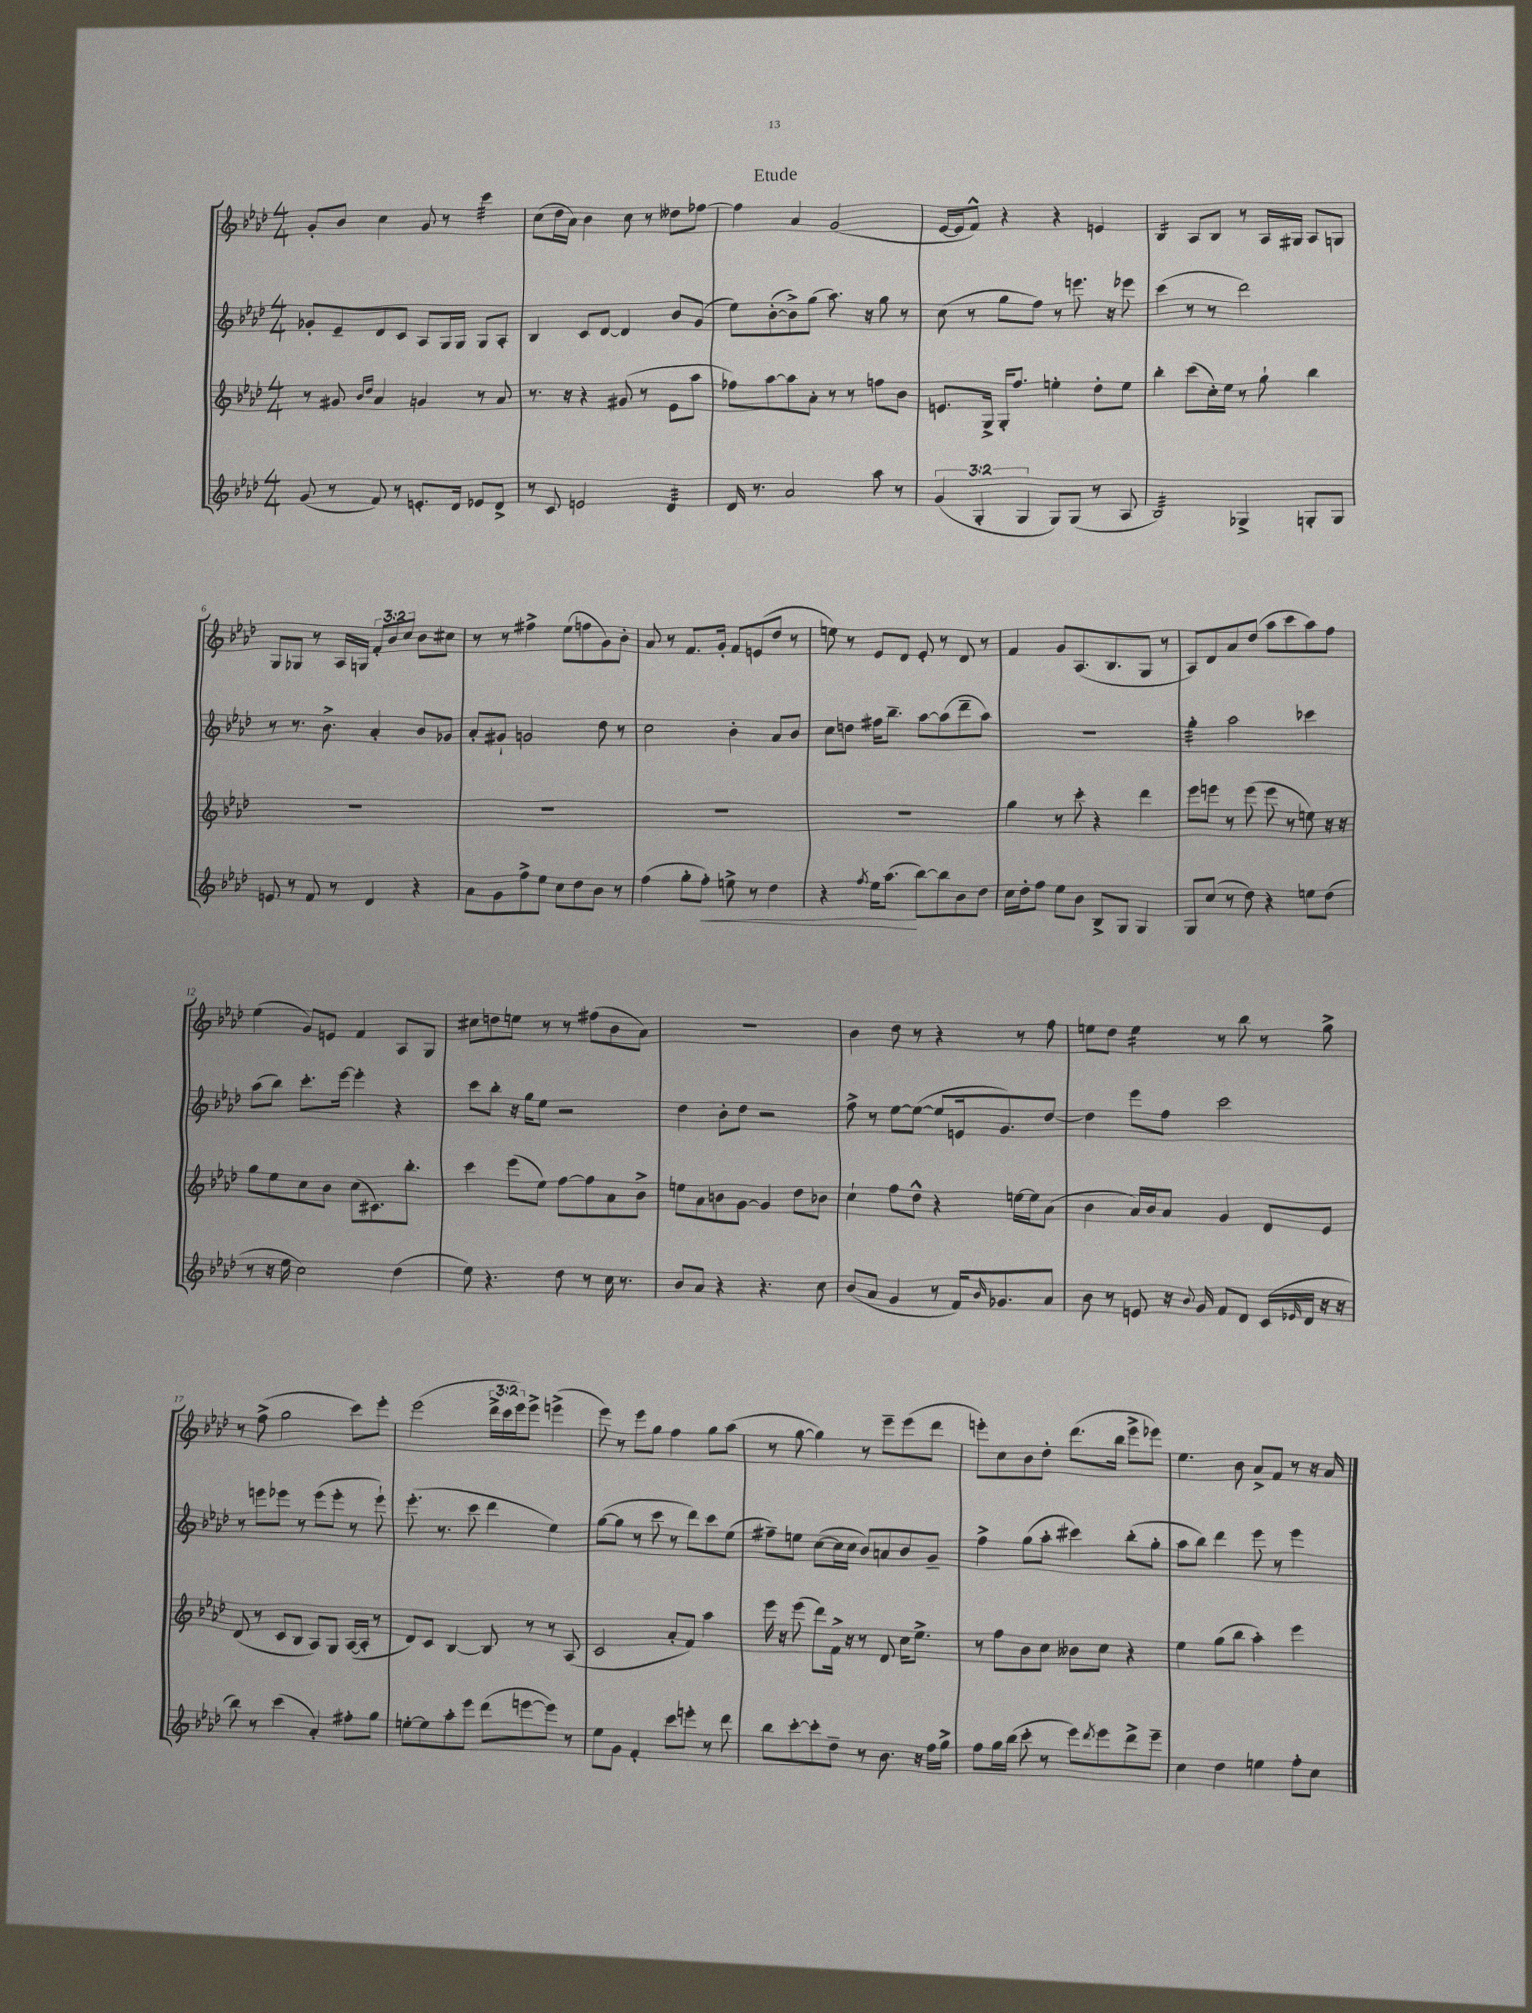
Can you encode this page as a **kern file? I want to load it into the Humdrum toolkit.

**kern	**kern	**kern	**kern
*staff4	*staff3	*staff2	*staff1
*clefG2	*clefG2	*clefG2	*clefG2
*k[b-e-a-d-]	*k[b-e-a-d-]	*k[b-e-a-d-]	*k[b-e-a-d-]
*M4/4	*M4/4	*M4/4	*M4/4
(8g	8r	8g-'	8g'
8r	8g#	8e-~	8b-
.	16qqb-	.	.
.	16qqdd-	.	.
8f)	4a-	8d-	4cc
8r	.	8c	.
8.e'	4g	8A-	8g
.	.	16G	8r
16d-	.	16G	.
8e-	8r	8G	4ccc
8d-^	8a-	8A-'	.
=	=	=	=
8r	8.r	4B-	(8cc
8c	.	.	16dd-
.	16r	.	16a-)
2e	4r	8c	4b-
.	.	[8d-	.
.	(8g#	4d-]	8cc
.	8r	.	8r
4d-	8e-	8b-	8dd--
.	8aa-	(8g	[8ff-
=	=	=	=
16d-	8ff-)	8ee-)	4ff-]
8.r	.	.	.
.	[8aa-	([8b-'	.
2a-	8aa-]	8b-^])	4a-
.	8a-'	(8gg	.
.	8r	8.aa-)	(2g
.	8r	.	.
.	.	16r	.
8aa-	8ff	8gg	.
8r	8b-	8r	.
=	=	=	=
(6g	8.e	(8cc	[16e-
.	.	.	16e-]
.	.	8r	8f^^)
6G'	.	.	.
.	16G^	.	.
.	16G'	8gg	4r
.	8.ff	.	.
6G	.	.	.
.	.	8ff)	.
8G)	4ee'	8r	4r
(8G	.	8.eee	.
8r	8dd-'	.	4e
.	.	16r	.
8A-	8ee	8eee-	.
=	=	=	=
2B-)	4bb-'	(4ccc	4B-
.	(8ccc	8r	8A-
.	16cc')	8r	8B-
.	16ee-	.	.
4G-^	8r	2ddd-)	8r
.	8gg`	.	16A-
.	.	.	16G#
8G'	4bb-	.	8A-
8G	.	.	8G
=	=	=	=
8e	1r	8r	8G
8r	.	8.r	8G-
8f	.	.	8r
.	.	8.b-^	.
8r	.	.	16A-
.	.	.	16G
4d-	.	4a-'	12f'
.	.	.	12b-
.	.	.	12cc
4r	.	8b-	8b-
.	.	8g-	8cc#
=	=	=	=
8a-	1r	8a-'	8r
8g	.	8g#`	8r
8ff^	.	2g	4ff#^
8ee-	.	.	.
8cc	.	.	(8ee-
8dd-	.	.	8ff
8b-	.	8dd-	8g)
8r	.	8r	8b-'
=	=	=	=
(4ff	1r	2cc	8a-
.	.	.	8r
8gg'	.	.	8.f
8ff')	.	.	.
.	.	.	16g'
8ee^	.	4b-'	8f
8r	.	.	(8e
4dd-	.	8a-	8dd-
.	.	8b-	8r
=	=	=	=
4r	1r	8cc	8ee)
.	.	8dd	8r
8qff	.	.	.
16ee-	.	16ff#	8e-
(8.aa-	.	8.bb-~	.
.	.	.	8d-
[8bb-)	.	[8aa-	8e-'
8bb-]	.	(8aa-]	8r
8b-	.	8ddd-~	8d-
8dd-	.	8aa-)	8r
=	=	=	=
16cc	4gg	1r	4f
16dd-'	.	.	.
8ff	.	.	.
8ee-	8r	.	8g
8b-	8ccc'	.	(8.A-
8B-^	4r	.	.
.	.	.	8.B-
8G	.	.	.
4G	4ddd-	.	8G
.	.	.	8r
=	=	=	=
8G	8eee-	4gg'	8A-)
(8cc	8eee	.	8d-
8r	8r	2aa-	8a-
8dd-)	(8eee	.	(8dd-
4r	8eee	.	8aa-
.	8r	.	8ccc
8ee	8ee)	4ccc-	8aa-)
(8dd-	16r	.	8ff
.	16r	.	.
=	=	=	=
8r	8gg	(8aa-	(4ee-
16r	8ee-	8bb-)	.
16ee-	.	.	.
2cc)	8cc	8.ccc'	8g)
.	8b-	.	8e
.	.	[16eee-	.
.	(8cc	4eee-']	4f
.	8.c#)	.	.
(4dd-	.	4r	8A-
.	8.bb-'	.	.
.	.	.	8G
=	=	=	=
8ee-)	4ccc	8ccc	8cc#
4.r	.	8bb-'	8dd
.	(8eee-	16r	8ee
.	.	16gg	.
.	8ee-)	8ee-	8r
8dd-	[8ff	2r	8r
8r	8ff]	.	(8ff#
16cc	8a-	.	8b-
8.r	.	.	.
.	8b-^	.	8a-)
=	=	=	=
8b-	8ee	4dd-	1r
8a-	8a-	.	.
4r	8b	8b-'	.
.	[8g	8dd-	.
4.r	4g]	2r	.
.	8dd-	.	.
8cc	8b-	.	.
=	=	=	=
(8b-	4cc`	8ff^	4b-
8a-	.	8r	.
4g	8ff	[8ee-	8dd-
.	8dd-^^	(8ee-_	8r
8r	4r	8ee-]	4r
16f)	.	16e	.
16qqb-	.	.	.
8.g-	.	8.g)	.
.	[16ee	.	8r
.	16ee]	.	.
8a-	(8a-	[8dd-	8ff
=	=	=	=
8b-	4b-	4dd-]	8ee
8r	.	.	8dd-
8e	16a-)	8eee-	4ee
.	16b-	.	.
16r	8a-	8ff	.
8qqb-	.	.	.
16g	.	.	.
8f	4g	2ccc	8r
8d-	.	.	8bb-
(16c	8d-	.	8r
16qqe-	.	.	.
16d-	.	.	.
16r	8e-	.	8gg^
16r	.	.	.
=	=	=	=
8bb-)	(8d-	8r	8r
8r	8r	8eee	(8ff^
(4ccc	8c	8eee-	2gg
.	8B-	8r	.
4a-')	8A-)	(8eee-	.
.	8G	8eee-'	.
8ff#'	([16A-	8r	8ccc)
.	16A-']	.	.
8gg	8r	8eee-`)	8eee-'
=	=	=	=
[8ee'	8d-)	(8.eee-'	(2eee-
8ee]	8c	.	.
.	.	8.r	.
8aa-'	[4B-	.	.
8eee-	.	8ccc	.
(8ddd-	8B-]	4ddd-	24ddd-^
.	.	.	24ccc
.	.	.	24eee-)
[8eee	8r	.	8eee-^
8eee])	8r	4ee-)	(4eee^
8r	(8A-	.	.
=	=	=	=
8ee-	2c	([8gg	8eee-)
8g	.	8gg]	8r
4f'	.	8r	8eee-
.	.	8ccc	8gg
8ccc	8a-'	8r	4ff
8eee'	8f)	8ddd-)	.
8r	4aa-	8ccc	8gg
8ddd-	.	(8ee-	(8aa-
=	=	=	=
8bb-	16eee-	8ff#~)	8r
.	16r	.	.
[8ccc'	(8eee-	8ee	[8gg
8ccc']	8ddd-)	([8cc	4gg])
8dd-~	16f^	16cc]	.
.	16r	16cc	.
8r	8r	8b-)	8r
8.b-	8d-	8a	8eee-~
.	16cc	8b-	(8eee-
16r	8.ee-^	.	.
16ff	.	8g~	8ddd-
16gg^	.	.	.
=	=	=	=
8ff	8r	4ff^	8eee')
16gg	8ff	.	8cc
(16bb-	.	.	.
8ccc'	8b-	(8gg	8b-
8r	8cc	8aa-'	8dd-'
8eee-)	8b--	4ccc#)	(8.ddd-
8qddd-	.	.	.
8eee-	8cc	.	.
.	.	.	16bb-
8ddd-^	4r	(8bb-'	8eee^
8eee-~	.	8gg'	8eee-)
=	=	=	=
4cc	4ee-	8aa-	4.ee-
.	.	8bb-)	.
4dd-	(8gg	4ddd-	.
.	8bb-	.	8b-
4ee	4aa-')	8eee-	8a-^
.	.	8r	8f
8ff'	4eee-	4eee-	8r
8cc	.	.	16r
.	.	.	16a-
==	==	==	==
*-	*-	*-	*-
